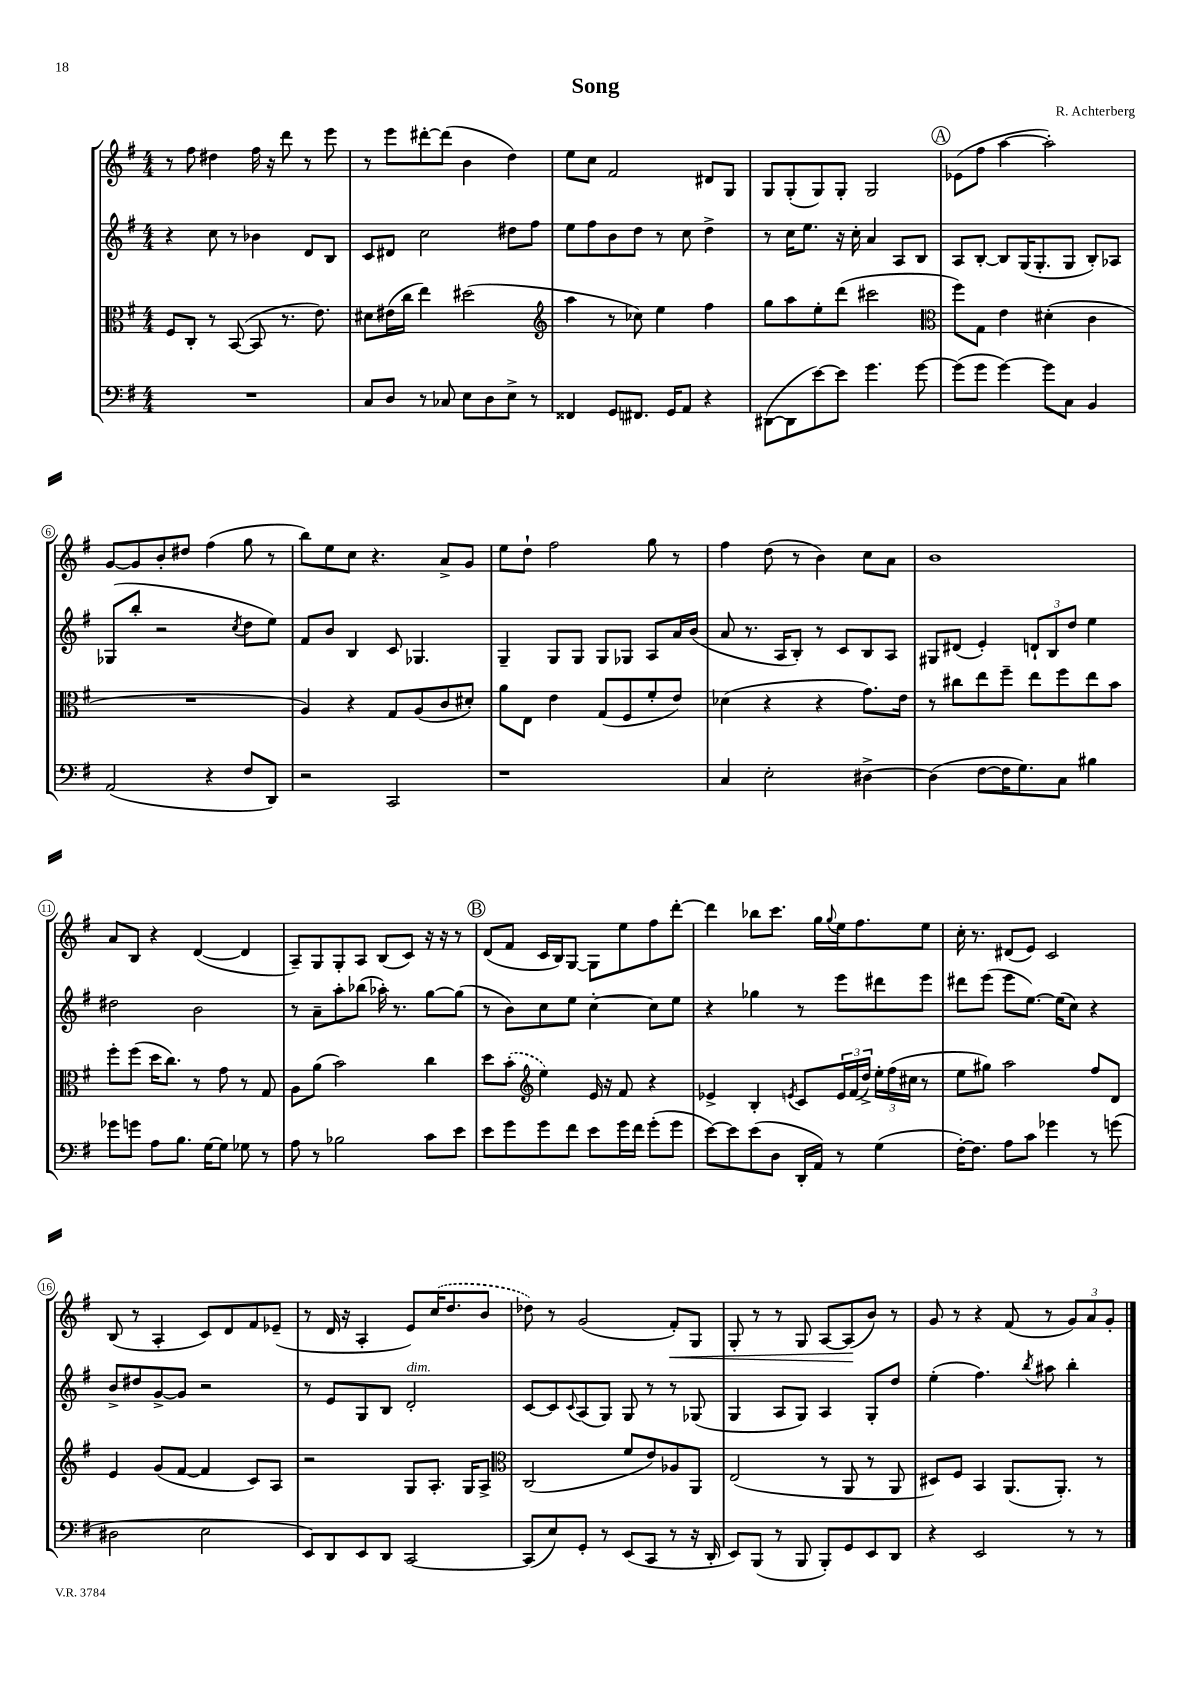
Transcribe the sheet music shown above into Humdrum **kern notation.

**kern	**kern	**kern	**kern	**dynam
*part4	*part3	*part2	*part1	*part1
*staff4	*staff3	*staff2	*staff1	*staff1
*clefF4	*clefC3	*clefG2	*clefG2	*
*k[f#]	*k[f#]	*k[f#]	*k[f#]	*
*M4/4	*M4/4	*M4/4	*M4/4	*
=1	=1	=1	=1	=1
1r	8F#/L	4r	8r	.
.	8C'/J	.	8ff#\	.
.	8r	8cc\	4dd#X\	.
.	([8BB/	8r	.	.
.	8BB/]	4b-X\	16ff#\	.
.	.	.	16r	.
.	8.r	.	8ddd\	.
.	.	8d/L	8r	.
.	8.e\)	.	.	.
.	.	8B/J	8eee\	.
=2	=2	=2	=2	=2
8C/L	8d#X\L	8c/L	8r	.
8D/J	(16e#X\L	8d#X/J	8eee\L	.
.	16cc\JJ	.	.	.
8r	4ee\)	2cc\	[8ddd#X'\	.
8C-X/	.	.	(8ddd#\J]	.
8E\L	(2dd#X\	.	4b\	.
8D\	.	.	.	.
8E^\J	.	8dd#X\L	4dd\)	.
8r	.	8ff#\J	.	.
=3	=3	=3	=3	=3
*	*clefG2	*	*	*
4FF##X/	4aa\	8ee\L	8ee\L	.
.	.	8ff#\	8cc\J	.
8GG/L	8r	8b\	2f#/	.
8.FF#X/J	8cc-X\)	8dd\J	.	.
.	4ee\	8r	.	.
16GG/KL	.	.	.	.
8AA/J	.	8cc\	.	.
4r	4ff#\	4dd^\	8d#X/L	.
.	.	.	8G/J	.
=4	=4	=4	=4	=4
([8DD#X\L	8gg\L	8r	8G/L	.
8DD#\]	8aa\	16cc\KL	(8G'/	.
.	.	8.ee\J	.	.
[8e\)	8ee'\	.	8G/)	.
8e\J]	(8ddd\J	16r	8G'/J	.
.	.	16cc'\	.	.
4.g\	2ccc#X\	4a/	2G/	.
.	.	8A/L	.	.
[8g\	.	8B/J	.	.
!!LO:REH:place=s1:t=A
=5	=5	=5	=5	=5
*	*clefC3	*	*	*
(8g\L]	8ff#\L)	8A/L	(8e-X\L	.
8g\J	8G\J	[8B'/J	8ff#\J	.
[4g\)	4e\	8B/L]	[4aa\	.
.	.	(16G/K	.	.
.	.	8.G'/	.	.
8g\L]	(4d#X'\	.	2aa'\])	.
8C\J	.	8G/J	.	.
4BB/	4c\	8B'/L)	.	.
.	.	8A-X/J	.	.
!!LO:LB:g=z
=6	=6	=6	=6	=6
(2AA/	1r	(8G-X/L	[8g/L	.
.	.	8bb'/J	8g/]	.
.	.	2r	8b'/	.
.	.	.	8dd#X/J	.
4r	.	.	(4ff#\	.
.	.	8qcc/	.	.
8F#/L	.	8dd\L	8gg\	.
8DD/J)	.	8ee\J)	8r	.
=7	=7	=7	=7	=7
2r	4A/)	8f#/L	8bb\L)	.
.	.	8b/J	8ee\	.
.	4r	4B/	8cc\J	.
.	.	.	4.r	.
2CC/	8G/L	8c/	.	.
.	(8A/	4.G-X/	.	.
.	8c/	.	8a^/L	.
.	8d#X'/J)	.	8g/J	.
=8	=8	=8	=8	=8
1r	8a\L	4G~/	8ee\L	.
.	8E\J	.	8dd`\J	.
.	4e\	8G/L	2ff#\	.
.	.	8G/J	.	.
.	(8G/L	8G/L	.	.
.	8F#/	8G-X/J	.	.
.	8f#'/	8A/L	8gg\	.
.	8e/J)	16a/L	8r	.
.	.	(16b/JJ	.	.
=9	=9	=9	=9	=9
4C/	(4d-X\	8a/	4ff#\	.
.	.	8.r	.	.
2E'\	4r	.	(8dd\	.
.	.	16A/KL	.	.
.	.	8B'/J)	8r	.
.	4r	8r	4b\)	.
.	.	8c/L	.	.
[4D#X^\	8.g\L)	8B/	8cc\L	.
.	.	8A/J	8a\J	.
.	16e\Jk	.	.	.
=10	=10	=10	=10	=10
(4D#\]	8r	8G#X/L	1b	.
.	8cc#X\L	(8d#X/J	.	.
[8F#\L	8ee\	4e'/)	.	.
16F#\K]	8ff#~\J	.	.	.
8.G\)	.	.	.	.
.	8ee\L	12dn`/L	.	.
.	.	12B/	.	.
8C\J	8ff#\	.	.	.
.	.	12dd/J	.	.
4B#X\	8ee\	4ee\	.	.
.	8b\J	.	.	.
!!LO:LB:g=z
=11	=11	=11	=11	=11
8g-X\L	8ff#'\L	2dd#X\	8a/L	.
8gn\J	(8ff#\J	.	8B/J	.
8A\L	16dd\KL	.	4r	.
.	8.cc\J)	.	.	.
8.B\J	.	.	.	.
.	8r	2b\	([4d/	.
[16G\KL	.	.	.	.
8G\J]	8g\	.	.	.
8G-X\	8r	.	4d/]	.
8r	8G/	.	.	.
=12	=12	=12	=12	=12
8A\	8A\L	8r	8A~/L)	.
8r	(8a\J	8a~\L	8G/	.
2B-X\	2b\)	8aa'\	8G'/	.
.	.	(8bb-X\J	8A/J	.
.	.	16aa-X'\)	(8B/L	.
.	.	8.r	.	.
.	.	.	8c/J)	.
8c\L	4cc\	[8gg\L	16r	.
.	.	.	16r	.
8e\J	.	(8gg\J]	8r	.
!!LO:REH:place=s1:t=B
=13	=13	=13	=13	=13
8e\L	8dd\L	8r	(8d/L	.
8g\	(8b'\J	8b\L)	8f#/J	.
*	*clefG2	*	*	*
8g\	4ee\)	8cc\	16c/LL	.
.	.	.	16B/J)	.
8f#\J	.	8ee\J	[8G/J	.
8e\L	16e/	[4cc'\	8G\L]	.
.	16r	.	.	.
16g\L	8f#/	.	8ee\	.
16f#\JJ	.	.	.	.
(8g'\L	4r	8cc\L]	8ff#\	.
8g\J	.	8ee\J	[8ddd'\J	.
=14	=14	=14	=14	=14
[8e\L)	4e-X^/	4r	4ddd\]	.
8e\]	.	.	.	.
(8e\	4B'/	4gg-X\	8bb-X\L	.
8D\J	.	.	8.ccc\J	.
.	8qen/	.	.	.
16DD'/LL	8c/L	8r	.	.
16AA/JJ)	.	.	16gg\LL	.
.	.	.	8qqgg/	.
8r	24e/L	8eee\L	16ee\J	.
.	(24f#/	.	.	.
.	.	.	8.ff#\	.
.	24dd^/JJ)	.	.	.
(4G\	24ee'\LL	8ddd#X\	.	.
.	(24ff#\	.	.	.
.	24cc#X\JJ	.	.	.
.	8r	8eee\J	8ee\J	.
=15	=15	=15	=15	=15
[16F#'\KL)	8ee\L	8ddd#X\L	16cc'\	.
8.F#\J]	.	.	8.r	.
.	8gg#X\J)	(8eee\J	.	.
8A\L	2aa\	8eee\L	(8d#X/L	.
8c\J	.	[8.ee\J)	8e/J)	.
4g-X\	.	.	2c/	.
.	.	(16ee\KL]	.	.
.	.	8cc\J)	.	.
8r	8ff#/L	4r	.	.
(8gn\	8d/J	.	.	.
!!LO:LB:g=z
=16	=16	=16	=16	=16
2D#X\	4e/	8b^/L	(8B/	.
.	.	8dd#X/	8r	.
.	(8g/L	[8g^/	4A'/	.
.	[8f#/J	8g/J]	.	.
2E\	4f#/]	2r	8c/L)	.
.	.	.	8d/	.
.	8c/L)	.	8f#/	.
.	8A/J	.	(8e-X~/J	.
=17	=17	=17	=17	=17
8EE/L)	2r	8r	8r	.
8DD/	.	8e/L	16d/	.
.	.	.	16r	.
8EE/	.	8G/	4A'/	.
8DD/J	.	8B/J	.	.
!	!	!LO:TX:a:i:t=dim.	!	!
[2CC/	8G/L	2d'/	8e/L)	.
.	8.A'/J	.	(16cc/K	.
.	.	.	8.dd/	.
.	16G/KL	.	.	.
.	8A^/J	.	8b/J	.
=18	=18	=18	=18	=18
*	*clefC3	*	*	*
(8CC/L]	(2C/	[8c/L	8dd-X\)	.
8E/)	.	8c/]	8r	.
.	.	8qqc/	.	.
8GG'/J	.	(8A/	(2g/	.
8r	.	8G/J)	.	.
(8EE/L	8f#/L	8G/	.	.
8CC/J	8e/)	8r	.	.
!	!	!	!	!LO:HP:b
8r	8A-X/	8r	8f#'/L)	<
16r	8AA/J	(8G-X/	8G/J	.
16DD'/	.	.	.	.
=19	=19	=19	=19	=19
8EE/L)	(2E/	4G/	8G'/	.
(8BBB/J	.	.	8r	.
8r	.	8A/L	8r	.
8BBB/	.	8G/J)	8G/	.
8BBB'/L)	8r	4A/	[8A/L	.
8GG/	8AA/	.	(8A/]	.
8EE/	8r	8G'/L	8b/J)	[
8DD/J	8AA/	8dd/J	8r	.
=20	=20	=20	=20	=20
4r	8D#X/L)	(4ee'\	8g/	.
.	8F#/J	.	8r	.
2EE/	4BB/	4.ff#\)	4r	.
.	(8.AA/L	.	(8f#/	.
.	.	8qbb/	.	.
.	.	8aa#X\	8r	.
.	8.AA'/J)	.	.	.
8r	.	4bb'\	12g/L)	.
.	.	.	12a/	.
8r	8r	.	.	.
.	.	.	12g'/J	.
==	==	==	==	==
*-	*-	*-	*-	*-
